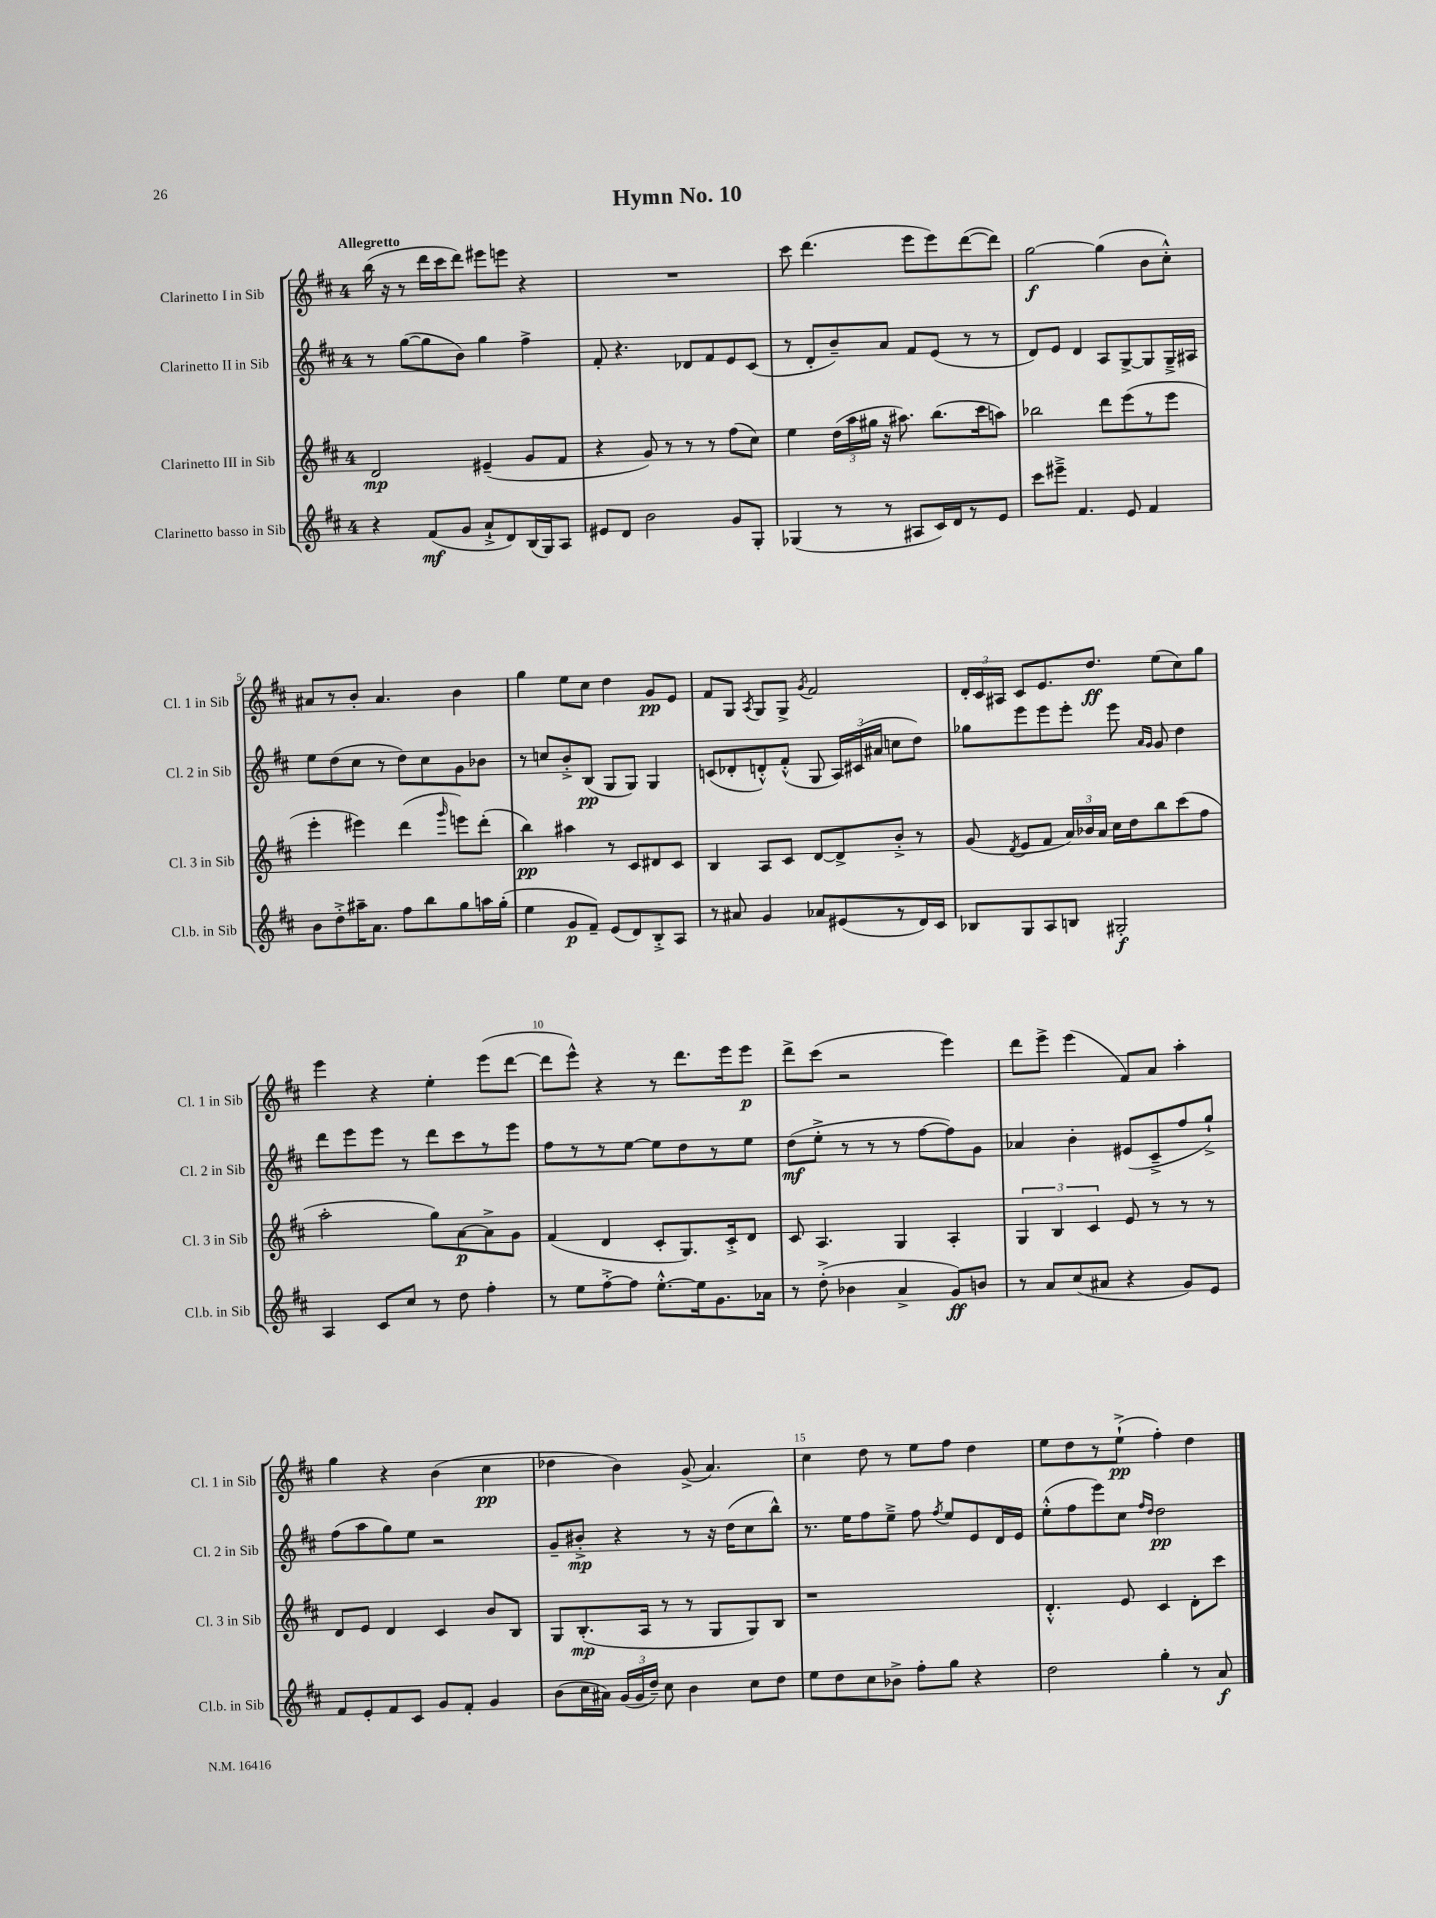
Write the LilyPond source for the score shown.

\header { title = "Hymn No. 10" }
<<
\new StaffGroup <<
\new Staff = "s0" \with { instrumentName = "Clarinetto I in Sib" shortInstrumentName = "Cl. 1 in Sib" } {
    \clef treble \key d \major \once \override Staff.TimeSignature.style = #'single-digit \time 4/4 \tempo "Allegretto"
    \autoBeamOff b''16( r16 r8 d'''16[ cis'''16 d'''8]) eis'''8[ e'''8] r4 |
    R1 |
    cis'''8 d'''4.( e'''8[ e'''8) d'''8~( d'''8]) |
    g''2~\f g''4( b'8[ cis''8]-.-^) |
    ais'8[ r8 b'8]-. ais'4. b'4 |
    g''4 e''8[ cis''8] d''4 g'8[\pp e'8] |
    fis'8[ g8] \acciaccatura { a8 } g8[ g8]-> \acciaccatura { g'8 } fis'2 |
    \tuplet 3/2 { d'16[-. cis'16 ais16] } cis'8[ e'8. d''8.]\ff e''8[( cis''8) g''8] |
    e'''4 r4 e''4-. e'''8[( d'''8]~ |
    d'''8[ e'''8]-^) r4 r8 d'''8.[ e'''16 e'''8]\p |
    d'''8[-> cis'''8]( r2 e'''4) |
    d'''8[ e'''8]-> e'''4( fis'8[) a'8] a''4-. |
    g''4 r4 b'4( cis''4\pp |
    des''4 b'4) g'8->( a'4.) |
    cis''4 d''8 r8 e''8[ fis''8] d''4 |
    e''8[ d''8 r8 e''8]-!->\pp( fis''4-.) d''4 \bar "|." |
}
\new Staff = "s1" \with { instrumentName = "Clarinetto II in Sib" shortInstrumentName = "Cl. 2 in Sib" } {
    \clef treble \key d \major \once \override Staff.TimeSignature.style = #'single-digit \time 4/4
    \autoBeamOff r8 g''8[~( g''8 b'8]) g''4 fis''4-> |
    fis'8-. r4. des'8[ fis'8 e'8 cis'8]( |
    r8 d'8[-. b'8--) a'8] fis'8[ e'8]( r8 r8 |
    d'8[) e'8] d'4 a8[ g8~-> g8 g16---> ais16] |
    e''8[ d''8( cis''8] r8 d''8[) cis''8 g'8 bes'8] |
    r8 c''8[ b'8-.-> b8]\pp( g8[ g8]) g4 |
    c'8[( des'8-. d'8-.-^) fis'8]-.-^( g8 \tuplet 3/2 { a16[) cis'16( ais'16] } c''8[ d''8]) |
    ges''8[ e'''8 e'''8 e'''8]-. e'''8 \grace { a'16[ g'16] } g'8 d''4 |
    d'''8[ e'''8 e'''8] r8 d'''8[ cis'''8 r8 e'''8] |
    fis''8[ r8 r8 e''8]~ e''8[ d''8 r8 e''8] |
    d''8[\mf( e''8]-.-> r8 r8 r8 fis''8[~ fis''8) g'8] |
    aes'4 b'4-. eis'8[( cis'8---> fis''8 g''8]-!->) |
    fis''8[( a''8 g''8) e''8] r2 |
    g'8[-- bis'8]-.->\mp r4 r8 r16 d''16[( cis''8 b''8]-^) |
    r8. e''16[ fis''8 e''8]---> fis''8 \acciaccatura { fis''8 } e''8[ e'8 d'16 e'16] |
    e''8[-.-^( fis''8 e'''8) cis''8] \grace { fis''16[ d''16] } d''2\pp \bar "|." |
}
\new Staff = "s2" \with { instrumentName = "Clarinetto III in Sib" shortInstrumentName = "Cl. 3 in Sib" } {
    \clef treble \key d \major \once \override Staff.TimeSignature.style = #'single-digit \time 4/4
    \autoBeamOff d'2\mp eis'4--( g'8[ fis'8] |
    r4 g'8) r8 r8 r8 fis''8[( cis''8]) |
    e''4 \tuplet 3/2 { d''16[( a''16 gis''16] } r16 ais''8.) b''8.[( cis'''16 a''8]) |
    bes''2 d'''8[ e'''8( r8 e'''8] |
    e'''4-. eis'''4) d'''4( \grace { g'''16 } e'''8[) d'''8]-.( |
    b''4\pp) ais''4 r8 cis'8[ dis'8 cis'8] |
    b4 a8[ cis'8] d'8[~ d'8-> b'8]-.-> r8 |
    g'8( \acciaccatura { d'8 } e'8[ fis'8] \tuplet 3/2 { a'16[) bes'16 a'16] } cis''16[ d''16 b''8 cis'''8( fis''8] |
    a''2-. g''8[) a'8~\p a'8-> g'8] |
    fis'4( d'4 cis'8[-. g8.) cis'16-.-> d'8] |
    cis'8 a4. g4 a4-. |
    \tuplet 3/2 { g4 b4 cis'4 } e'8 r8 r8 r8 |
    d'8[ e'8] d'4 cis'4 b'8[ b8] |
    g8[ b8.-.\mp( a16] r8 r8 g8[ g8) b8] |
    r1 |
    d'4.-.-^ e'8 cis'4 d'8[-. cis'''8] \bar "|." |
}
\new Staff = "s3" \with { instrumentName = "Clarinetto basso in Sib" shortInstrumentName = "Cl.b. in Sib" } {
    \clef treble \key d \major \once \override Staff.TimeSignature.style = #'single-digit \time 4/4
    \autoBeamOff r4 fis'8[\mf( g'8] a'8[-!-> d'8) b16( g16) a8] |
    eis'8[ d'8] b'2 g'8[ g8]-. |
    ges4( r8 r8 ais8[ cis'16) d'16 r8 e'8] |
    cis'''8[ eis'''8]---> fis'4. e'8 fis'4 |
    b'8[ d''8-.-> ais''16-- a'8.] fis''8[ b''8 g''8 a''16 g''16]-.( |
    e''4 g'8[\p fis'8]--) e'8[( d'8) b8-.-> a8] |
    r8 ais'8 g'4 aes'8[ eis'8( r8 d'16) cis'16] |
    bes8[ g8 a8 b8] gis2-.\f |
    a4 cis'8[ cis''8] r8 d''8 fis''4-. |
    r8 e''8[ fis''8~-.-> fis''8] e''8.[~-.-^ e''16 g'8. aes'16] |
    r8 d''8-.->( bes'4 a'4-> g'8[\ff) b'8] |
    r8 a'8[ cis''8( ais'8] r4 g'8[) e'8] |
    fis'8[ e'8-. fis'8 cis'8] g'8[ fis'8]-. g'4 |
    b'8[( cis''16 ais'16]) \tuplet 3/2 { g'16[( g'16 d''16]--) } cis''8 b'4 cis''8[ d''8] |
    e''8[ d''8 cis''8 bes'8]-> fis''8[-. g''8] r4 |
    d''2 g''4-. r8 a'8\f \bar "|." |
}
>>
>>
\layout { \context { \Score \override BarNumber.break-visibility = ##(#f #t #t) barNumberVisibility = #(every-nth-bar-number-visible 5) } }
